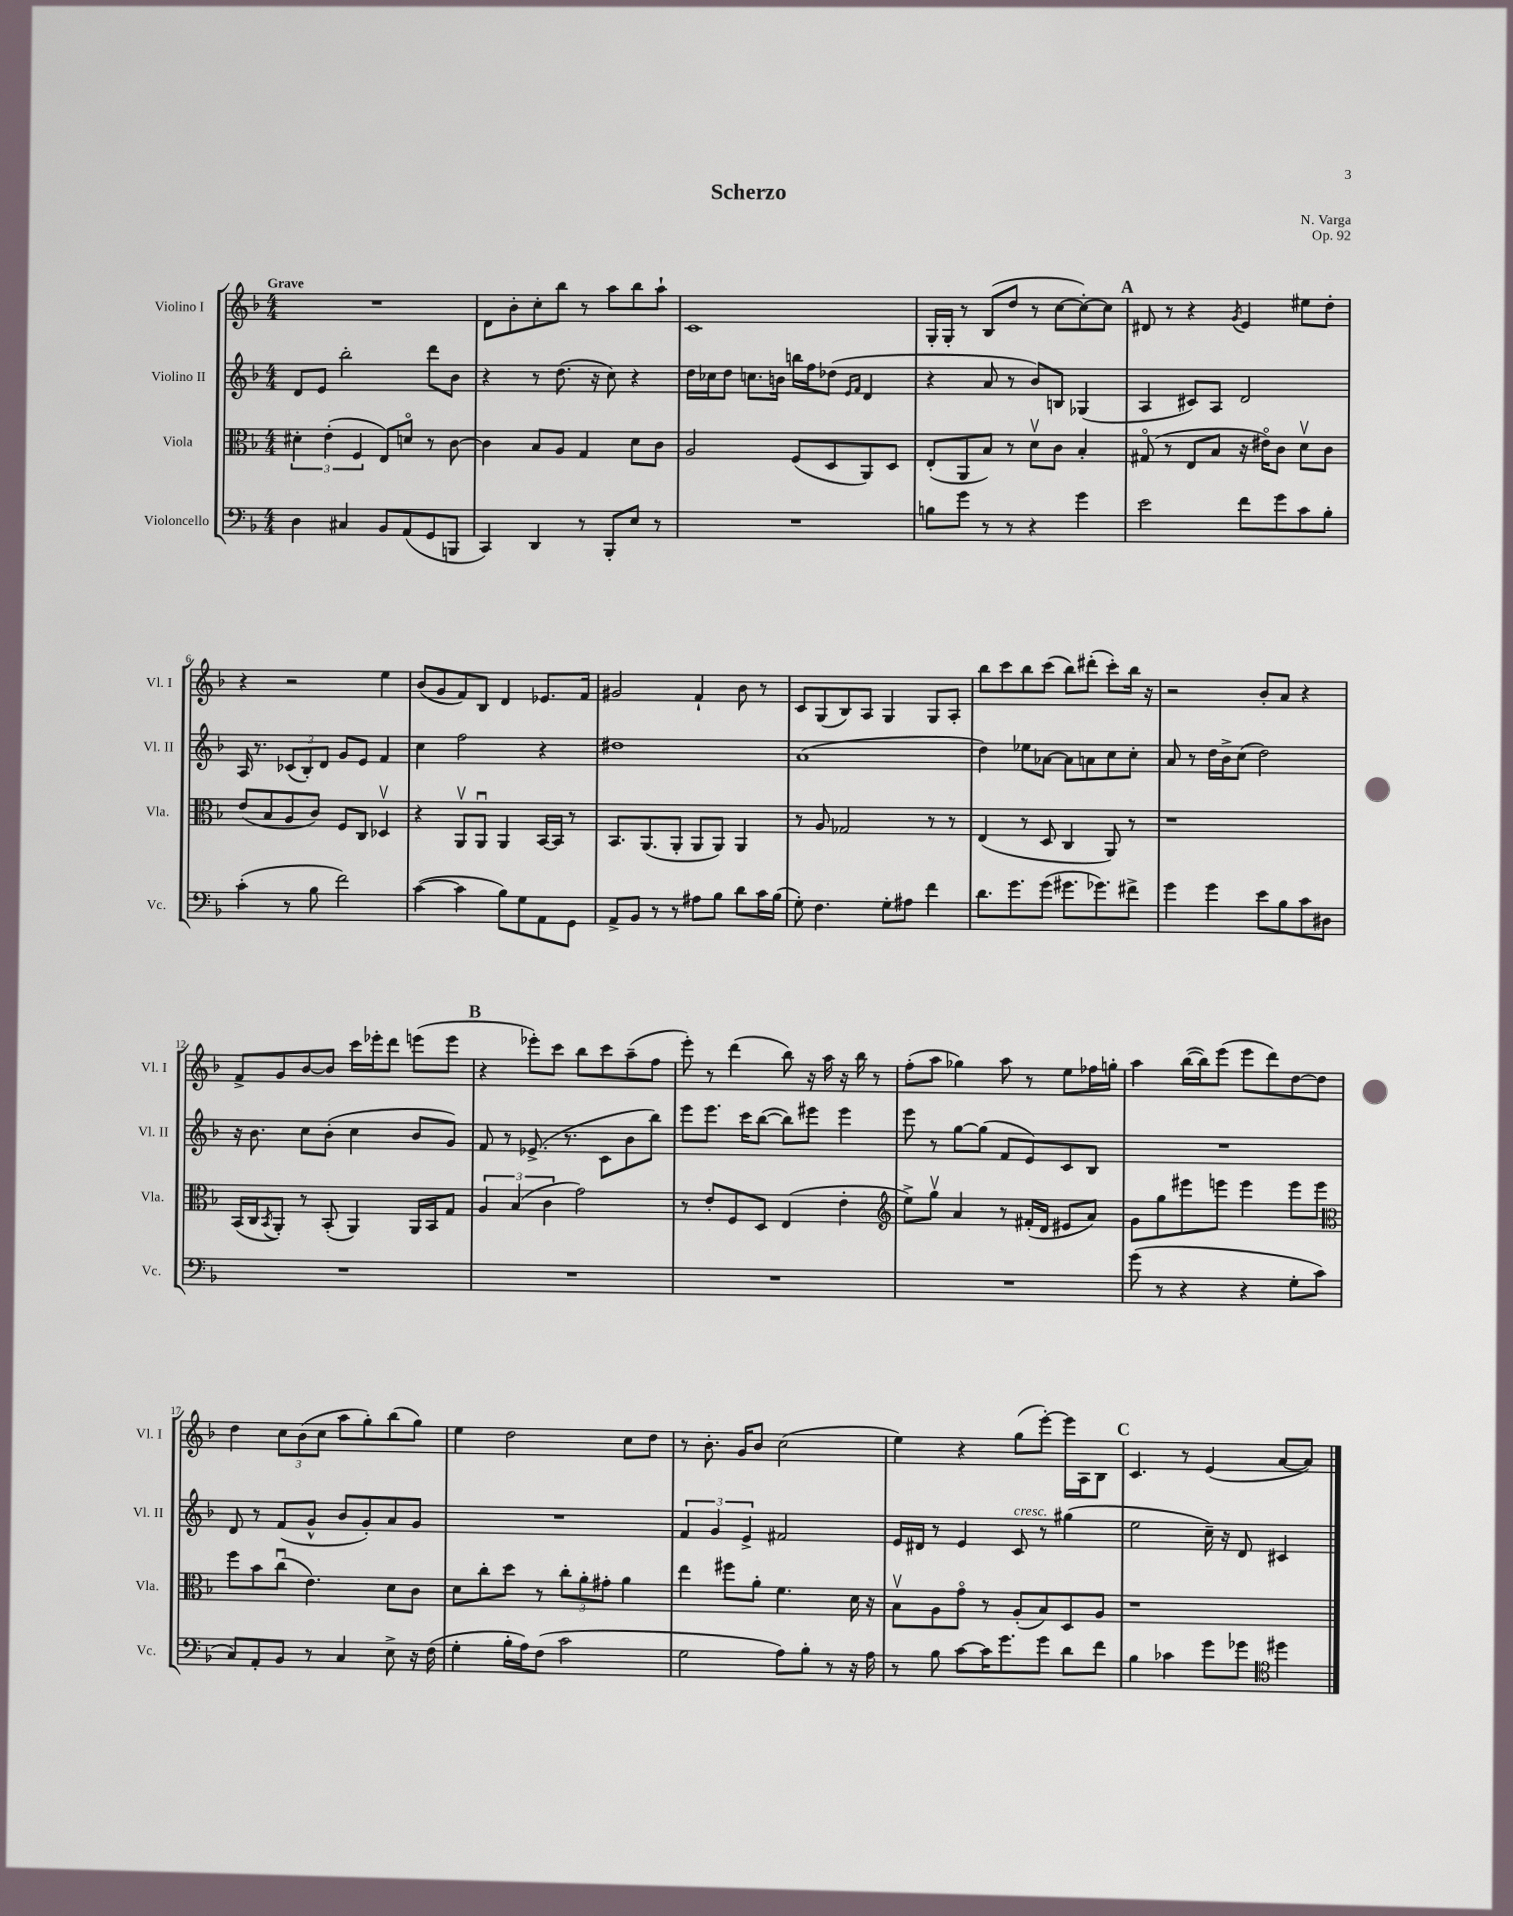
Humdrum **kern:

**kern	**kern	**kern	**kern
*staff4	*staff3	*staff2	*staff1
*clefF4	*clefC3	*clefG2	*clefG2
*k[b-]	*k[b-]	*k[b-]	*k[b-]
*M4/4	*M4/4	*M4/4	*M4/4
4D	6d#'	8d	1r
.	.	8e	.
.	(6e'	.	.
4C#	.	2bb-'	.
.	6F	.	.
8BB-	8E)	.	.
(8AA	8do	.	.
8GG	8r	8ddd	.
8BBB	[8c	8b-	.
=	=	=	=
4CC)	4c]	4r	8d
.	.	.	8b-'
4DD	8B-	8r	8cc'
.	8A	(8.dd	8bb-
8r	4G	.	8r
.	.	16r	.
8BBB-'	.	8cc)	8aa
8E	8d	4r	8bb-
8r	8c	.	8aa`
=	=	=	=
1r	2A	16dd	1c
.	.	16cc-	.
.	.	8dd	.
.	.	8.cc	.
.	.	16b	.
.	(8F	16bb	.
.	.	16ff	.
.	8D	(8dd-	.
.	.	16qqe	.
.	.	16qqf	.
.	8AA)	4d	.
.	8D	.	.
=	=	=	=
8B	(8E'	4r	16G'
.	.	.	16G'
8g	8AA	.	8r
8r	8B-)	8a	(8B-
8r	8r	8r	8dd
4r	8dv	8b-)	8r
.	8c	8B	[8cc
4g	4B-'	(4G-	8cc'_)
.	.	.	8cc]
=	=	=	=
2e	(8G#o	4A	8d#
.	8r	.	8r
.	8E	8c#)	4r
.	8B-	8A	.
.	.	.	8qg
8f	16r	2d	4e
.	16e#o)	.	.
8g	8c	.	.
8c	8dv	.	8ee#
8B-'	8c	.	8dd'
=	=	=	=
(4c'	(8e	16A	4r
.	.	8.r	.
.	8B-	.	.
8r	8A	(12c-	2r
.	.	12B-')	.
8B-	8c)	.	.
.	.	12d	.
2f)	8F	8g	.
.	8C	8e	.
.	4D-v	4f	4ee
=	=	=	=
([4c	4r	4cc	(8b-
.	.	.	8g
4c]	8AAv	2ff	8f)
.	8AAu	.	8B-
8B-)	4AA	.	4d
8G	.	.	.
8AA	[16BB-	4r	8.e-
.	16BB-]	.	.
8GG	8r	.	.
.	.	.	16f
=	=	=	=
8AA^	8.BB-	1dd#	2g#
8BB-	.	.	.
.	(8.AA	.	.
8r	.	.	.
8r	8AA'	.	.
8A#	8AA	.	4f`
8B-	8AA)	.	.
8d	4AA	.	8b-
16c	.	.	8r
(16B-	.	.	.
=	=	=	=
8G')	8r	(1a	8c
4.F	8A	.	(8G
.	2G-	.	8B-)
.	.	.	8A
8G'	.	.	4G
8A#	.	.	.
4f	8r	.	8G
.	8r	.	8A'
=	=	=	=
8.d	(4E	4dd)	8bb-
.	.	.	8ccc
8.g	.	.	.
.	8r	8ee-	8bb-
(8g	8D	[8a-	(8ccc
8.g#	4C	8a-]	8bb-)
.	.	8a	(8ddd#'
8.g-)	.	.	.
.	8AA)	8cc	8ccc')
8f#^	8r	8cc'	16bb-
.	.	.	16r
=	=	=	=
4g	1r	8a	2r
.	.	8r	.
4g	.	16dd	.
.	.	16b-^	.
.	.	(8cc	.
8e	.	2dd)	8b-'
8B-	.	.	8a
8c	.	.	4r
8D#	.	.	.
=	=	=	=
1r	(16BB-	16r	8f^
.	16C	8.b-	.
.	8qBB-	.	.
.	8AA')	.	8g
.	8r	8cc	[8b-
.	(8BB-'	(8b-'	8b-]
.	4AA)	4cc	16ccc
.	.	.	16eee-'
.	.	.	8ddd
.	16AA	8b-	(8eee
.	16BB-	.	.
.	8G	8g)	8eee
=	=	=	=
1r	6A	8f	4r
.	.	8r	.
.	(6B-	.	.
.	.	(8.e-^	8eee-')
.	6c	.	.
.	.	.	8ccc
.	.	8.r	.
.	2g)	.	8bb-
.	.	8c	8ccc
.	.	8b-	(8aa~
.	.	8bb-)	8ff
=	=	=	=
1r	8r	8eee	8eee')
.	8e'	8.eee	8r
.	8F	.	(4ddd
.	.	16ccc	.
.	8D	([8bb-	.
.	(4E	8bb-])	8bb-)
.	.	8eee#	16r
.	.	.	16aa
.	4e'	4eee#	16r
.	.	.	16bb-
.	.	.	8r
=	=	=	=
*	*clefG2	*	*
1r	8ee^)	8eee	(8ff'
.	8ggv	8r	8aa
.	4a	[8gg	4gg-)
.	.	(8gg]	.
.	8r	8f	8aa
.	(16f#'	8e)	8r
.	16d	.	.
.	8e#	8c	8ee
.	8a)	8B-	16ff-
.	.	.	16gg'
=	=	=	=
(8g	8g	1r	4aa
8r	8gg	.	.
4r	8eee#	.	([16bb-
.	.	.	16bb-])
.	8eee	.	(8eee
4r	4eee	.	8eee
.	.	.	8ddd)
8G'	8eee	.	[8dd
8c	8eee	.	8dd]
=	=	=	=
*	*clefC3	*	*
8C)	8ff	8d	4dd
8AA'	8b-	8r	.
8BB-	(8ccu	(8f	12cc
.	.	.	(12b-
8r	4.e)	8g^^	.
.	.	.	12cc
4C	.	8b-	8aa
.	.	8g')	8gg')
8E^	8d	8a	(8bb-
16r	8c	8g	8gg)
(16F	.	.	.
=	=	=	=
4G'	8d	1r	4ee
.	8cc'	.	.
16B-'	8dd	.	2dd
16A)	.	.	.
(8F	8r	.	.
2c	12cc'	.	.
.	12a'	.	.
.	12g#'	.	.
.	4a	.	8cc
.	.	.	8dd
=	=	=	=
2G	4ee	6f	8r
.	.	.	8.b-'
.	.	6g	.
.	8ff#	.	.
.	.	.	16g
.	.	6e^	.
.	8a'	.	8b-
8A)	4.f	2f#	(2cc
8B-'	.	.	.
8r	.	.	.
16r	16d	.	.
16A	16r	.	.
=	=	=	=
8r	8B-v	16e	4ee)
.	.	16d#	.
8B-	8A	8r	.
[8c	8go	4e	4r
16c]	8r	.	.
8.g	.	.	.
.	(8A'	8c	(8gg
8g	8B-)	8r	[8eee')
8d	8D	(4gg#	16eee]
.	.	.	16A
8f	8A	.	8B-
=	=	=	=
4B-	1r	2ee	4.c
4c-	.	.	.
.	.	.	8r
8g	.	16cc~)	(4e
.	.	16r	.
8g-	.	8d	.
*clefC4	*	*	*
4dd#	.	4c#	[8a
.	.	.	8a])
==	==	==	==
*-	*-	*-	*-
